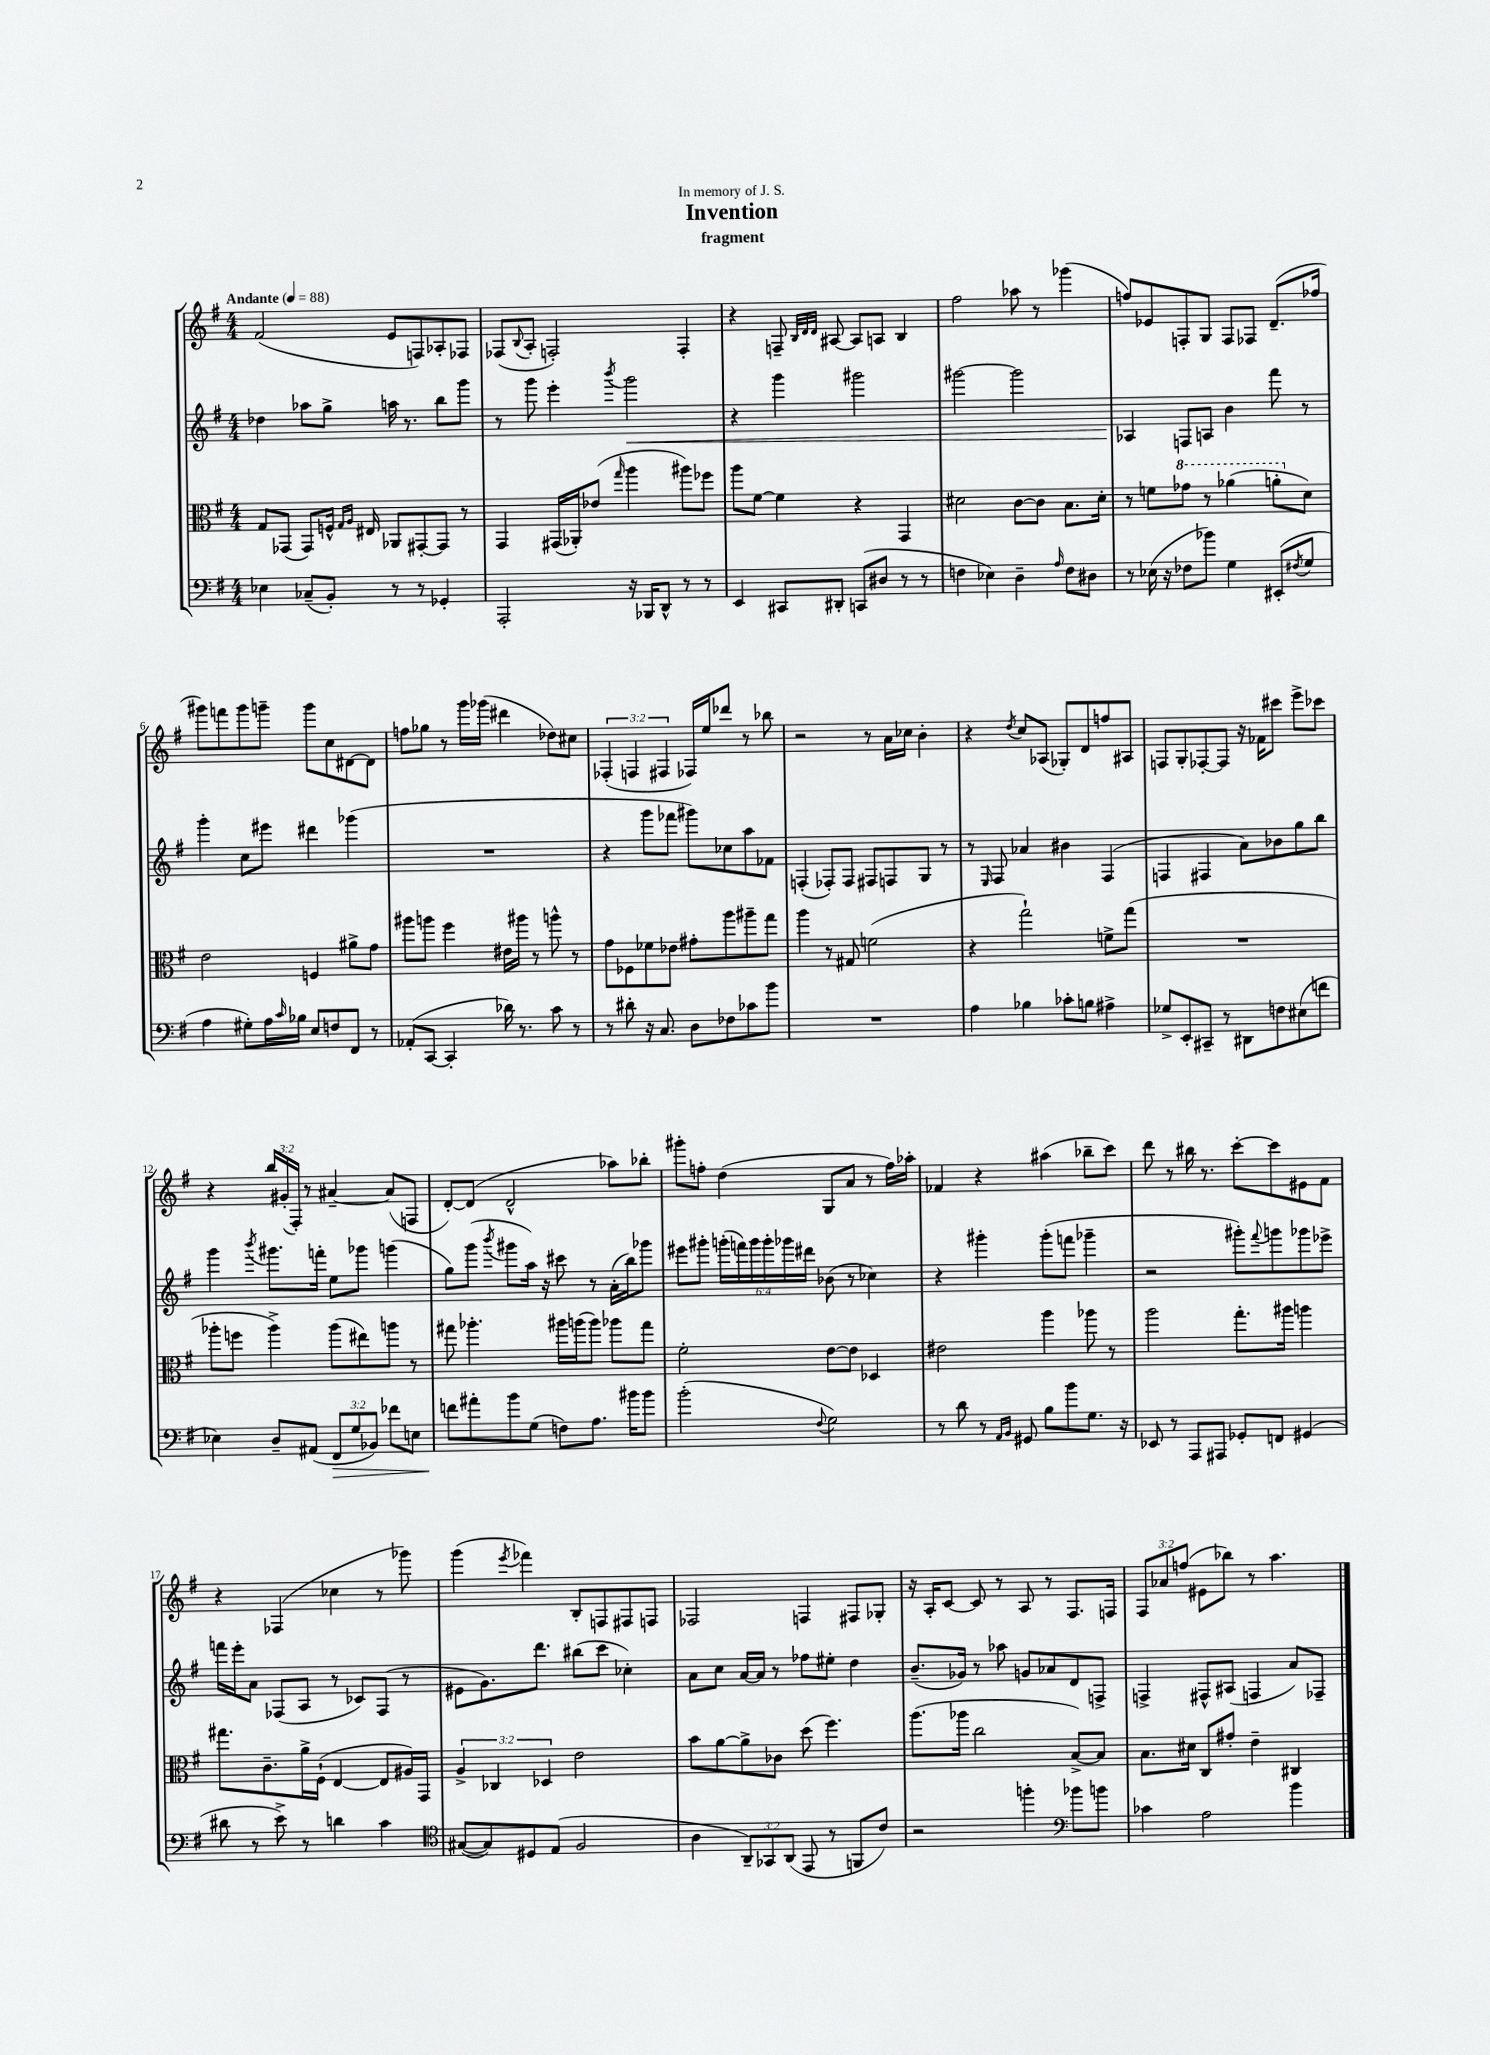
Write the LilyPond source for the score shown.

\header { title = "Invention" subtitle = "fragment" dedication = "In memory of J. S." }
<<
\new StaffGroup <<
\new Staff = "s0" {
    \clef treble \key g \major \numericTimeSignature \time 4/4 \override Staff.TupletNumber.text = #tuplet-number::calc-fraction-text \tempo "Andante" 4 = 88
    fis'2( e'8 f8) aes8-. fes8 |
    fes8( \appoggiatura { b8 } a8-. f2-.) f4-. |
    r4 f8-- \grace { b32 d'32 d'32 } ais8~ ais8 a8 b4 |
    fis''2 aes''8 r8 ges'''4( |
    f''8) ees'8 f8-. g8 f8 fes8 d'8.--( fes''16 |
    gis'''8) f'''8 gis'''8 g'''8-- g'''8 c''8 dis'8~ dis'8 |
    f''8 ges''8 r8 g'''16 ges'''16( dis'''4 des''8) cis''8 |
    \tuplet 3/2 { fes4-.( f4 fis4 } fes16) e''16 des'''8 r8 bes''8 |
    r2 r8 a'16 ces''16 b'4-. |
    r4 \acciaccatura { d''8 } c''8 aes8( ges8-.) d'8 f''8 ais8 |
    f8 g8-. fes8~-. fes8 r16 fes'16 cis'''8 e'''8-> ces'''8 |
    r4 \tuplet 3/2 { b''16 gis'16-.( fis16-.) } r8 ais'4~-- ais'8( f8 |
    d'8~-.) d'8( d'2-^ aes''8) bes''8-. |
    gis'''8-. f''8-. d''4( g8 a'8 r8 f''16) aes''16-. |
    fes'4 r4 ais''4( bes''8-- c'''8) |
    d'''8 r8 bis''16 r8. c'''8~-. c'''8 eis'8 fis'8 |
    r4 fes4( ces''4 r8 ges'''8) |
    g'''4( \acciaccatura { e'''8 } fes'''4) b8-. f8 fis8 f8 |
    fes2 f4 fis8 ges8-. |
    r16 a16-. c'8~ c'8 r8 a8 r8 fis8. f16 |
    \tuplet 3/2 { fis8 aes'8 f''8( } eis'8 bes''8) r8 a''4. \bar "|." |
}
\new Staff = "s1" {
    \clef treble \key g \major \numericTimeSignature \time 4/4 \override Staff.TupletNumber.text = #tuplet-number::calc-fraction-text
    des''4 aes''8 g''8-> a''16 r8. b''8 g'''8 |
    r8 g'''8 e'''4-. \acciaccatura { b'''8 } g'''2\< |
    r4 g'''4 gis'''2 |
    gis'''2~ gis'''2 |
    aes4\! f8 a8 b'4 fis'''8 r8 |
    g'''4-. c''8 eis'''8 dis'''4 ges'''4( |
    R1 |
    r4 g'''8 fes'''8 gis'''8) ces''8 a''8 fes'8 |
    f4-.( fes8-.) fes8 fis8 f8 g8 r8 |
    r8 \grace { e16 } fis8 aes'4 bis'4 fis4( |
    f4 fis4 a'8) bes'8 g''8 b''8 |
    g'''4 \acciaccatura { b'''8 } gis'''8. f'''16-. e''8 ges'''8 g'''4( |
    g''8) g'''8( \acciaccatura { b'''8 } gis'''8 a''16) r16 cis'''8 r8 a'16-.( b''16) ges'''8 |
    eis'''8 gis'''8-. \tuplet 6/4 { g'''16-.( f'''16) g'''16 g'''16-. ges'''16 dis'''16 } bes'8( r8 ces''4) |
    r4 gis'''4-. gis'''8-.( f'''8 ges'''4-- |
    r2 gis'''8-.) \appoggiatura { fis'''8 } g'''8 ges'''8 ees'''8-> |
    f'''16 e'''16-. a'8 fes8( a8 r8 ces'8) fes8( r8 |
    eis'8 g'8.) d'''8. bis''8( c'''8 ces''4-.) |
    a'8 c''8 a'16~ a'16 r8 fes''8 eis''8-. d''4 |
    b'8.--( ges'16) r8 aes''8 g'8 aes'8 d'8 f8-> |
    f4-> fis8-^ ais8( f4 a'8) fes8-- \bar "|." |
}
\new Staff = "s2" {
    \clef alto \key g \major \numericTimeSignature \time 4/4 \override Staff.TupletNumber.text = #tuplet-number::calc-fraction-text
    g8 ges,8( ges,8) f16-^ \grace { g16 a16 } eis16 aes,8 gis,8~-. gis,8 r8 |
    g,4 gis,16( aes,16-.) ees'8( \grace { g''16 } a''4 ais''8) fes''8 |
    a''8 fis'8~ fis'4 r4 g,4 |
    dis'2 c'8~ c'8 b8. dis'16-. |
    r8 f'8 \ottava #1 ges''8 r8 aes''4( a''8-. \ottava #0 d'8) |
    e'2 f4 ais'8-> g'8 |
    ais''8 a''8 fis''4 eis'16 ais''16 r8 a''8-^ r8 |
    g'8 fes8 fes'8 ees'8 gis'8-. a''8 ais''8-- g''8 |
    a''4 r8 gis8 f'2( |
    r4 g''2-!) f'8-> g''8( |
    R1 |
    aes''8-. f''8 aes''4->) aes''8( eis''8) a''8 r8 |
    gis''8 aes''4.-. ais''16 a''16( a''8) aes''8 gis''8 |
    fis'2-. e'8~ e'8 des4 |
    eis'2 a''4 aes''8 r8 |
    a''2 g''8.-. ais''16 a''4 |
    gis''8. c'8.-- a'16-> fis16-!( e4~ e8 ais16) g,16 |
    \tuplet 3/2 { a4-> ces4 des4 } e'2 |
    b'8 a'8~ a'8-> ces'8 d''8( fis''4.) |
    a''8.( aes''16 c''2 b8~->) b8 |
    b8. dis'16 c8 gis'8-. e'4-- cis4 \bar "|." |
}
\new Staff = "s3" {
    \clef bass \key g \major \numericTimeSignature \time 4/4 \override Staff.TupletNumber.text = #tuplet-number::calc-fraction-text
    ees4 ces8--( b,8-.) r8 r8 ges,4-. |
    a,,2-. r16 bes,,16 d,8-^ r8 r8 |
    e,4 cis,8 dis,8-. c,8( dis8 r8 r8 |
    f4 ees4) d4-- \grace { a16 } f8 dis8 |
    r8 ees16( r16 fes8 bes'8) g4 eis,8-.( \acciaccatura { fis8 } g8 |
    a4 gis8-.) a16 \grace { c'16 } bes16 e8 f8 fis,8 r8 |
    aes,8-.( c,8~ c,4-. des'16) r8. c'8 r8 |
    r8 dis'8-. r16 c8. d8 fes8 ces'8 b'8 |
    R1 |
    a4 bes4 ces'8-. b8 ais4-> |
    ges8-> e,8-. cis,8-- r8 dis,8 f8 eis8( f'8 |
    ees4) d8-- ais,8( \tuplet 3/2 { fis,8\> g8 bes,8) } fes'8 e8 |
    f'8\! ais'8-. b'8 g8( f8) a8. bis'16 bis'8 |
    b'2-.( \appoggiatura { fis8 } g2) |
    r8 d'8 r8 \grace { a,16 b,16 } gis,8 b8 b'8 g8. r16 |
    ees,8 r8 a,,8 ais,,8 ges,8-. f,8 gis,4( |
    dis'8 r8 e'8->) r8 d'4 c'4 |
    \clef tenor gis8~( gis8) dis8 e8( fis2 |
    a4 \tuplet 3/2 { a,8--) ges,8 a,8( } e,8 r8 f,8 c'8) |
    r2 f''4-. \clef bass bes'8 b'8 |
    ces'4 a2 b'4 \bar "|." |
}
>>
>>
